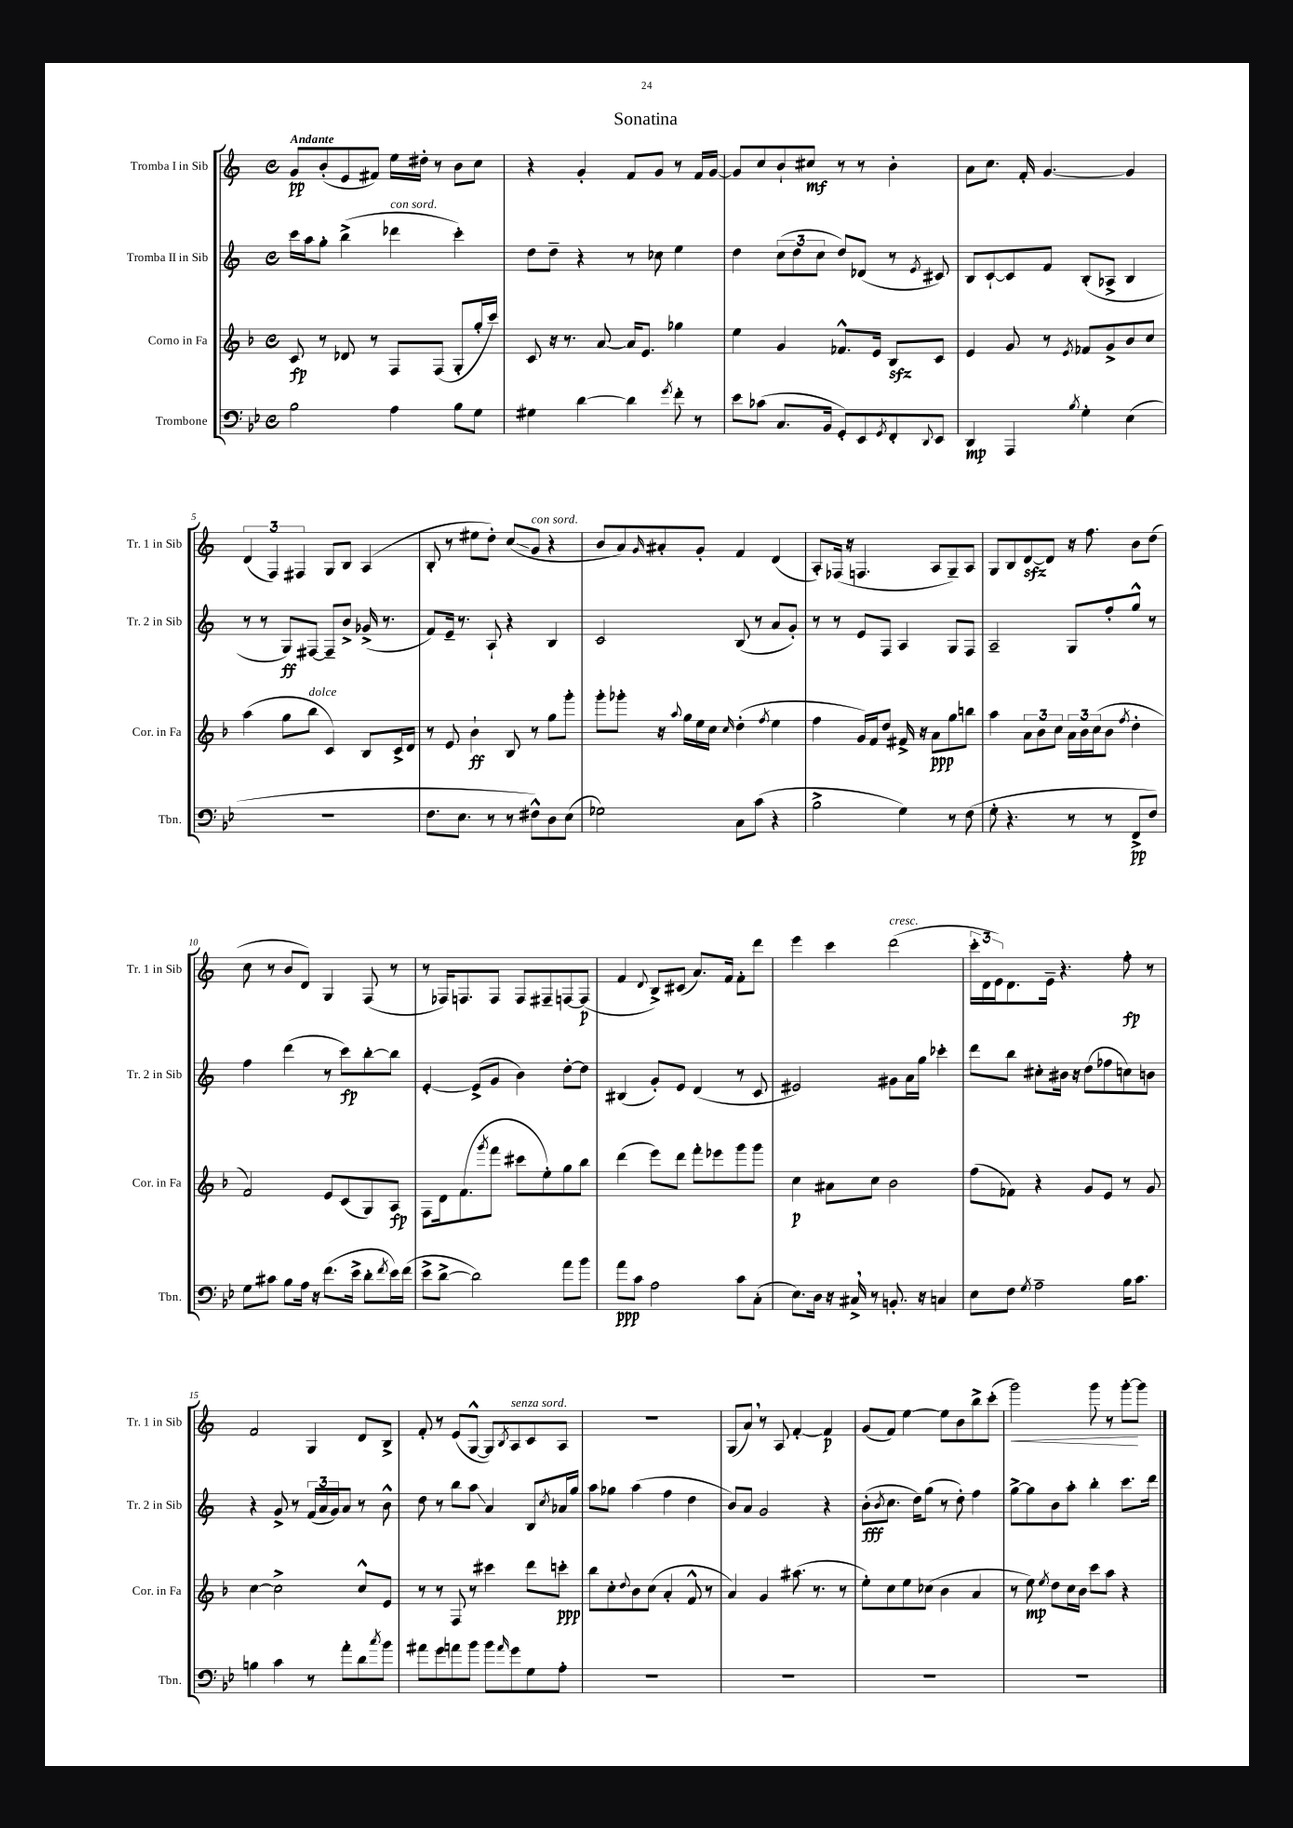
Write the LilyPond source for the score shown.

\header { title = "Sonatina" }
<<
\new StaffGroup <<
\new Staff = "s0" \with { instrumentName = "Tromba I in Sib" shortInstrumentName = "Tr. 1 in Sib" } {
    \clef treble \key c \major \defaultTimeSignature \time 4/4 \tempo "Andante"
    g'8\pp b'8-.( e'8 fis'8) e''16 dis''16-. r8 b'8 c''8 |
    r4 g'4-. f'8 g'8 r8 f'16 g'16~ |
    g'8 c''8 b'8-! cis''8\mf r8 r8 b'4-. |
    a'8 c''8. f'16-. g'4.~ g'4 |
    \tuplet 3/2 { d'4( f4) fis4 } g8 b8 a4( |
    b8-. r8 eis''8 d''8-.) c''8\glissando( g'8^\markup { \italic "con sord." } r4 |
    b'8 a'8) \grace { g'16 } ais'8-. g'8-. f'4 d'4( |
    a8-.) fes16( r16 f4. a8 g8--) a8 |
    g8 b8 d'8~\sfz d'8 r16 f''8. b'8 d''8( |
    c''8 r8 b'8 d'8) g4 f8( r8 |
    r8 fes16) f8. f8 f8 fis8-- f8~ f8\p( |
    f'4 \appoggiatura { d'8 } b8->) cis'8( a'8.) f'16 f'8-. d'''8 |
    e'''4 c'''4 d'''2^\markup { \italic "cresc." }( |
    \tuplet 3/2 { c'''16-. d'16 e'16) } d'8. e'16-- r4. f''8-.\fp r8 |
    f'2 g4 d'8 b8-> |
    f'8-. r8 e'8( g8~-^ g8) \acciaccatura { b8 } a8^\markup { \italic "senza sord." } c'8 a8 |
    R1 |
    g8( a'8) \breathe r8 a8 f'4~-. f'4\p |
    g'8( f'8) e''4~ e''8 b'8 b''8-> c'''8-.( |
    g'''2\<) g'''8 r8 g'''8~-.\! g'''8 \bar "|." |
}
\new Staff = "s1" \with { instrumentName = "Tromba II in Sib" shortInstrumentName = "Tr. 2 in Sib" } {
    \clef treble \key c \major \defaultTimeSignature \time 4/4
    c'''16 a''16 g''8-. b''4->( des'''4^\markup { \italic "con sord." } c'''4-.) |
    d''8 d''8-- r4 r8 ces''8 e''4 |
    d''4 \tuplet 3/2 { c''8( d''8 c''8 } d''8) des'8( r8 \acciaccatura { e'8 } cis'8) |
    b8 c'8~-! c'8 f'8 b8-.( aes8-> b4 |
    r8 r8 g8\ff) fis8~ fis8-- b'8-> ges'16->( r8. |
    f'8) e'16-- r8. a8-! r4 b4 |
    c'2 b8( r8 a'8 g'8-.) |
    r8 r8 e'8 f8 a4 g8 f8 |
    a2-- g8 f''8-. g''8-^ r8 |
    f''4 d'''4( r8 c'''8\fp) b''8~-. b''8 |
    e'4~-. e'8->( g'8 b'4) d''8~-. d''8 |
    bis4( g'8-.) e'8 d'4( r8 c'8 |
    eis'2) gis'8 a'16 g''16 ces'''4-. |
    d'''8 b''8 cis''8-. bis'16 r16 d''8( fes''8 c''8) b'8 |
    r4 g'8-> r8 \tuplet 3/2 { f'16( a'16 g'16) } a'8 r8 b'8-^ |
    d''8 r8 b''8 a''8\glissando a'4 b8 \acciaccatura { c''8 } aes'16 g''16 |
    a''8 ges''8 a''4( f''4 d''4 |
    b'8) a'8 g'2 r4 |
    b'8-.\fff( \acciaccatura { b'8 } c''8. d''16) g''8( r8 d''8-.) f''4 |
    g''8~-> g''8 b'8 a''8-. b''4-. c'''8. d'''16 \bar "|." |
}
\new Staff = "s2" \with { instrumentName = "Corno in Fa" shortInstrumentName = "Cor. in Fa" } {
    \clef treble \key f \major \defaultTimeSignature \time 4/4
    c'8\fp r8 des'8 r8 f8 f8( g8-. g''16-. c'''16) |
    c'8 r16 r8. a'8~ a'16 e'8. ges''4 |
    e''4 g'4 fes'8.-^ e'16 bes8\sfz c'8 |
    e'4 g'8 r8 \acciaccatura { e'8 } fes'8 g'8-> bes'8 c''8 |
    a''4( g''8 bes''8^\markup { \italic "dolce" } c'4) bes8 c'16-> d'16 |
    r8 e'8 bes'4-!\ff bes8 r8 g''8 g'''8-. |
    g'''8-. ges'''8-. r16 \appoggiatura { a''8 } g''16 e''16 c''16 \grace { c''16 } d''4-.( \acciaccatura { f''8 } e''4 |
    f''4 g'16) f'16 d''8 fis'16-> r16 a'8\ppp g''8 b''8 |
    a''4 \tuplet 3/2 { a'8 bes'8 c''8 } \tuplet 3/2 { a'16 bes'16 c''16( } bes'8 \acciaccatura { f''8 } d''4-. |
    f'2) e'8 c'8( g8) a8\fp |
    f8 d'16 f'8.( \acciaccatura { g'''8 } f'''8 cis'''8 e''8-.) g''8 bes''8 |
    d'''4( e'''8) d'''8 f'''8-. ees'''8 g'''8 g'''8 |
    c''4\p ais'8 c''8 bes'2 |
    f''8( fes'8) r4 g'8 e'8 r8 g'8 |
    c''4~ c''2-> c''8-^ e'8 |
    r8 r8 f8 r8 cis'''4 d'''8 c'''8-.\ppp |
    bes''8 c''8-. \appoggiatura { d''8 } bes'8 c''8( a'4-. f'8-^ r8 |
    a'4) g'4 ais''8.( r8. r8 |
    e''8-.) c''8 e''8 ces''8( bes'4 a'4 |
    r8 e''8\mp) \acciaccatura { e''8 } d''8 c''16 bes'16 c'''8 a''8 r4 \bar "|." |
}
\new Staff = "s3" \with { instrumentName = "Trombone" shortInstrumentName = "Tbn." } {
    \clef bass \key bes \major \defaultTimeSignature \time 4/4
    bes2 a4 bes8 g8 |
    gis4 d'4~ d'4 \acciaccatura { g'8 } f'8-. r8 |
    ees'8 ces'8( c8. bes,16 g,8-.) ees,8 \acciaccatura { g,8 } f,8-. \appoggiatura { d,8 } ees,8 |
    d,4\mp a,,4 \acciaccatura { bes8 } g4-. ees4( |
    R1 |
    f8. ees8. r8 r8 fis8-^) d8 ees8( |
    ges2) c8 c'8( r4 |
    bes2-> g4) r8 f8( |
    g8-. r4. r8 r8 f,8->\pp f8) |
    g8 cis'8 bes8 a16 r16 f'8.( ees'16-> d'8-. \acciaccatura { f'8 } ees'16) f'16( |
    ees'8-> d'8~-> d'2) a'8 bes'8 |
    a'8\ppp c'8 a2 c'8 c8-.( |
    ees8.) d16 r16 cis16-> \breathe r8 b,8.-. r16 c4 |
    ees8 f8 \acciaccatura { g8 } a2-- bes16 c'8. |
    b4 c'4 r8 a'8-. d'8 \acciaccatura { c''8 } bes'8 |
    ais'8 g'8 a'8 bes'8 bes'8 \grace { a'16 } g'8 g8 a8-. |
    R1 |
    R1 |
    R1 |
    R1 \bar "|." |
}
>>
>>
